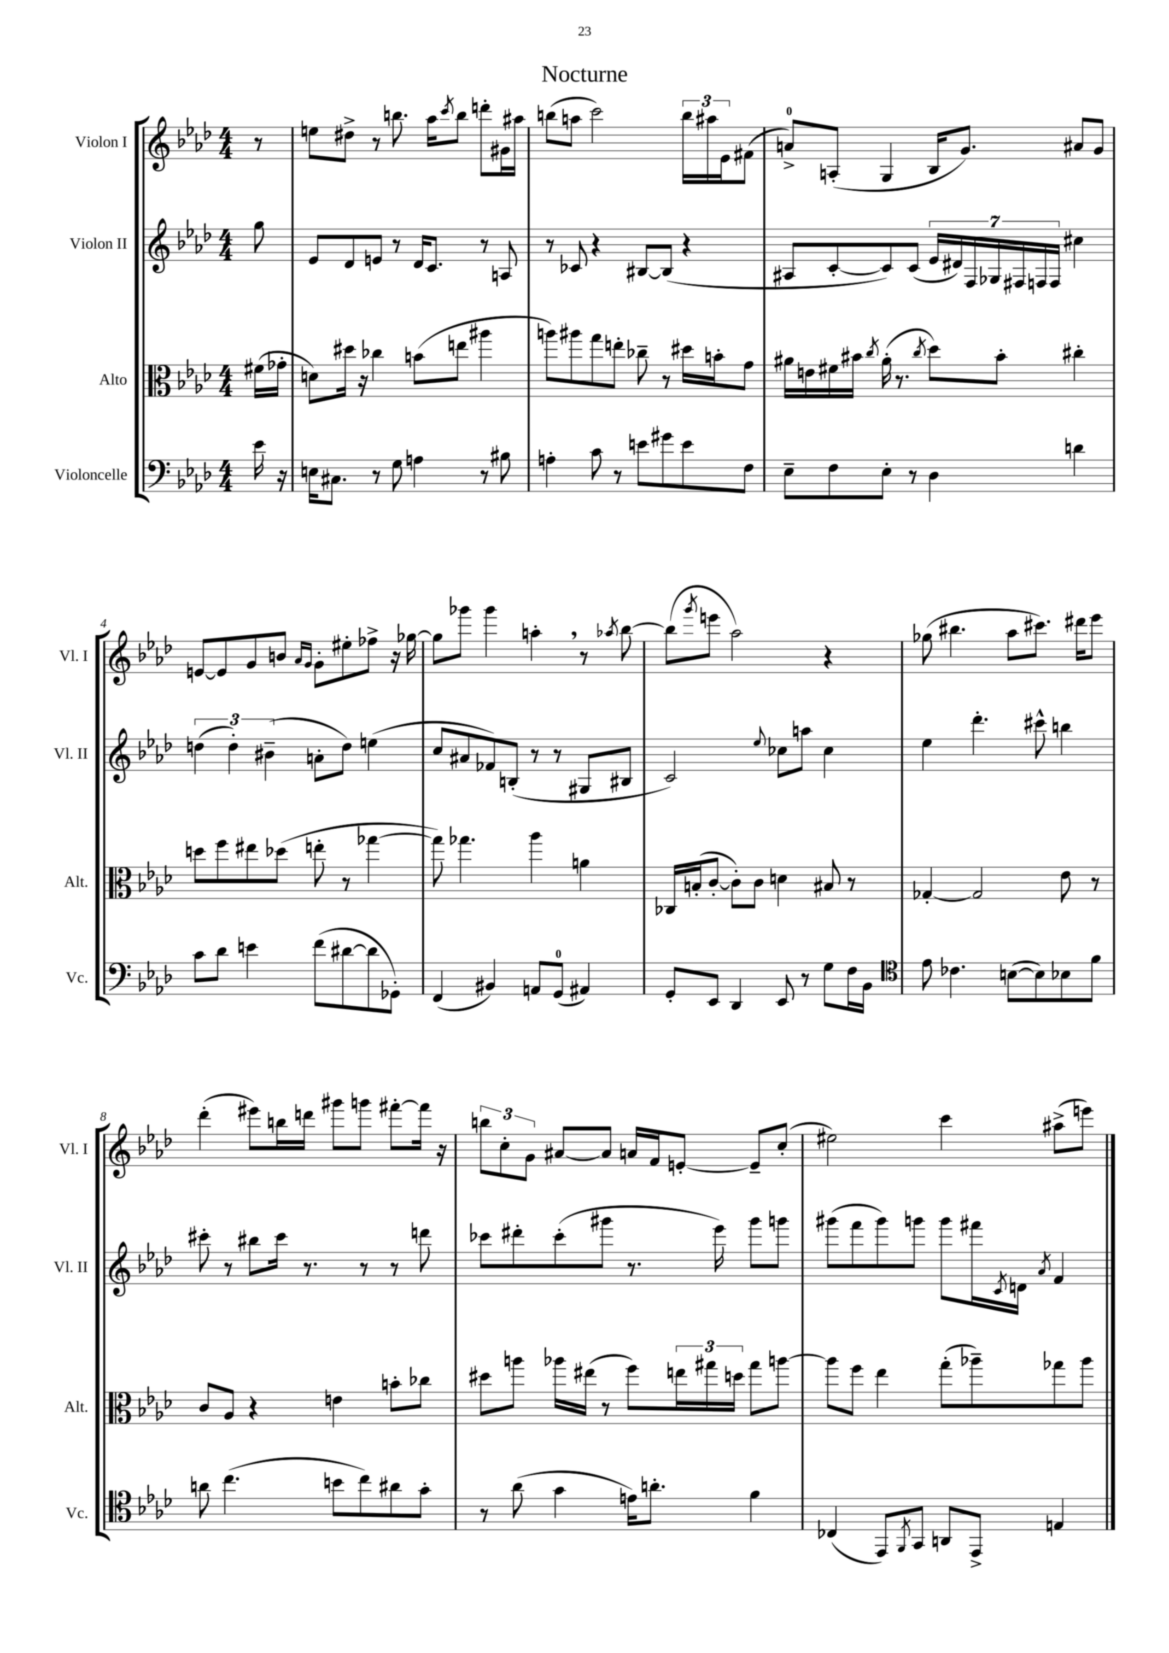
\header { title = "Nocturne" }
<<
\new StaffGroup <<
\new Staff = "s0" \with { instrumentName = "Violon I" shortInstrumentName = "Vl. I" } {
    \clef treble \key aes \major \numericTimeSignature \time 4/4 \partial 8
    r8 |
    e''8 dis''8-> r8 b''8. aes''16 \acciaccatura { c'''8 } b''8 d'''8-. gis'16 ais''16 |
    b''8( a''8 c'''2) \tuplet 3/2 { b''16 ais''16 ees'16 } fis'8( |
    a'8-0->) a8-.( g4 bes16 g'8.) ais'8 g'8 |
    e'8~ e'8 g'8 b'8 \grace { aes'16 g'16 } g'8-. eis''8-. fes''8-> r16 ges''16~ |
    ges''8 ges'''8 ges'''4 a''4-. \breathe r8 \acciaccatura { aes''8 } bes''8~ |
    bes''8( \acciaccatura { g'''8 } e'''8 aes''2) r4 |
    ges''8( bis''4. aes''8 cis'''8.) dis'''16 ees'''8 |
    des'''4-.( eis'''8) b''16 d'''16 gis'''8 g'''8 fis'''8~-. fis'''16 r16 |
    \tuplet 3/2 { b''8 c''8-. g'8 } ais'8~ ais'8 a'16 f'16 e'8~-. e'8-- c''8-.( |
    eis''2) c'''4 ais''8->( e'''8) \bar "|." |
}
\new Staff = "s1" \with { instrumentName = "Violon II" shortInstrumentName = "Vl. II" } {
    \clef treble \key aes \major \numericTimeSignature \time 4/4 \partial 8
    g''8 |
    ees'8 des'8 e'8 r8 des'16 c'8. r8 a8 |
    r8 ces'8 r4 bis8~ bis8( r4 |
    ais8 c'8~-. c'8) c'8( \tuplet 7/4 { ees'16 dis'16) f16 ges16 fis16 f16 f16 } cis''4 |
    \tuplet 3/2 { d''4( d''4-.) bis'4--( } a'8-. d''8) e''4( |
    c''8 ais'8 fes'8) b8-.( r8 r8 gis8 bis8 |
    c'2) \appoggiatura { ees''8 } ces''8 a''8 ces''4 |
    ees''4 des'''4.-. cis'''8-^ b''4 |
    cis'''8-. r8 bis''8 cis'''16 r8. r8 r8 d'''8 |
    ces'''8 dis'''8-. ces'''8-.( gis'''8 r8. ees'''16) gis'''8 g'''8 |
    gis'''8( f'''8 gis'''8) g'''8 g'''8 fis'''16 \acciaccatura { c'8 } d'16 \acciaccatura { aes'8 } f'4 \bar "|." |
}
\new Staff = "s2" \with { instrumentName = "Alto" shortInstrumentName = "Alt." } {
    \clef alto \key aes \major \numericTimeSignature \time 4/4 \partial 8
    fis'16( ges'16-. |
    d'8) dis''16 r16 ces''4 b'8( e''8 ais''4 |
    a''8) ais''8 g''8 e''8-. ces''8-- r8 dis''16 b'16-. g'8 |
    ais'16 e'16 fis'16 bis'16 \acciaccatura { c''8 } ais'16-.( r8. \acciaccatura { c''8 } des''8) bis'8-. cis''4-. |
    d''8 f''8 eis''8 des''8( e''8-. r8 ges''4~ |
    ges''8) ges''4. aes''4 a'4 |
    ces16 b16-.( c'8~-. c'8-.) c'8 d'4 bis8 r8 |
    ges4~-. ges2 ees'8 r8 |
    c'8 aes8 r4 e'4 b'8-. ces''8 |
    dis''8 a''8 aes''16 eis''16( r8 f''8) \tuplet 3/2 { e''16 gis''16 d''16 } gis''8 a''8~ |
    a''8 f''8 ees''4 g''8-.( aes''8--) ges''8 aes''8 \bar "|." |
}
\new Staff = "s3" \with { instrumentName = "Violoncelle" shortInstrumentName = "Vc." } {
    \clef bass \key aes \major \numericTimeSignature \time 4/4 \partial 8
    ees'16 r16 |
    e16 cis8. r8 g8 a4 r8 bis8 |
    a4-. c'8 r8 e'8 gis'8 e'8 f8 |
    ees8-- f8 ees8-. r8 des4 d'4 |
    c'8 des'8 e'4 f'8( dis'8~ dis'8 ges,8-.) |
    f,4( bis,4) a,8 g,8-0( ais,4) |
    g,8-. ees,8 des,4 ees,8 r8 g8 f16 bes,16 |
    \clef tenor ees'8 ces'4. b8~( b8) bes8 f'8 |
    a'8 c''4.( b'8 c''8) ais'8 g'8-. |
    r8 aes'8( g'4 e'16) a'8.-. f'4 |
    ces4( ees,8) \acciaccatura { f,8 } g,8 a,8 ees,8-> e4 \bar "|." |
}
>>
>>
